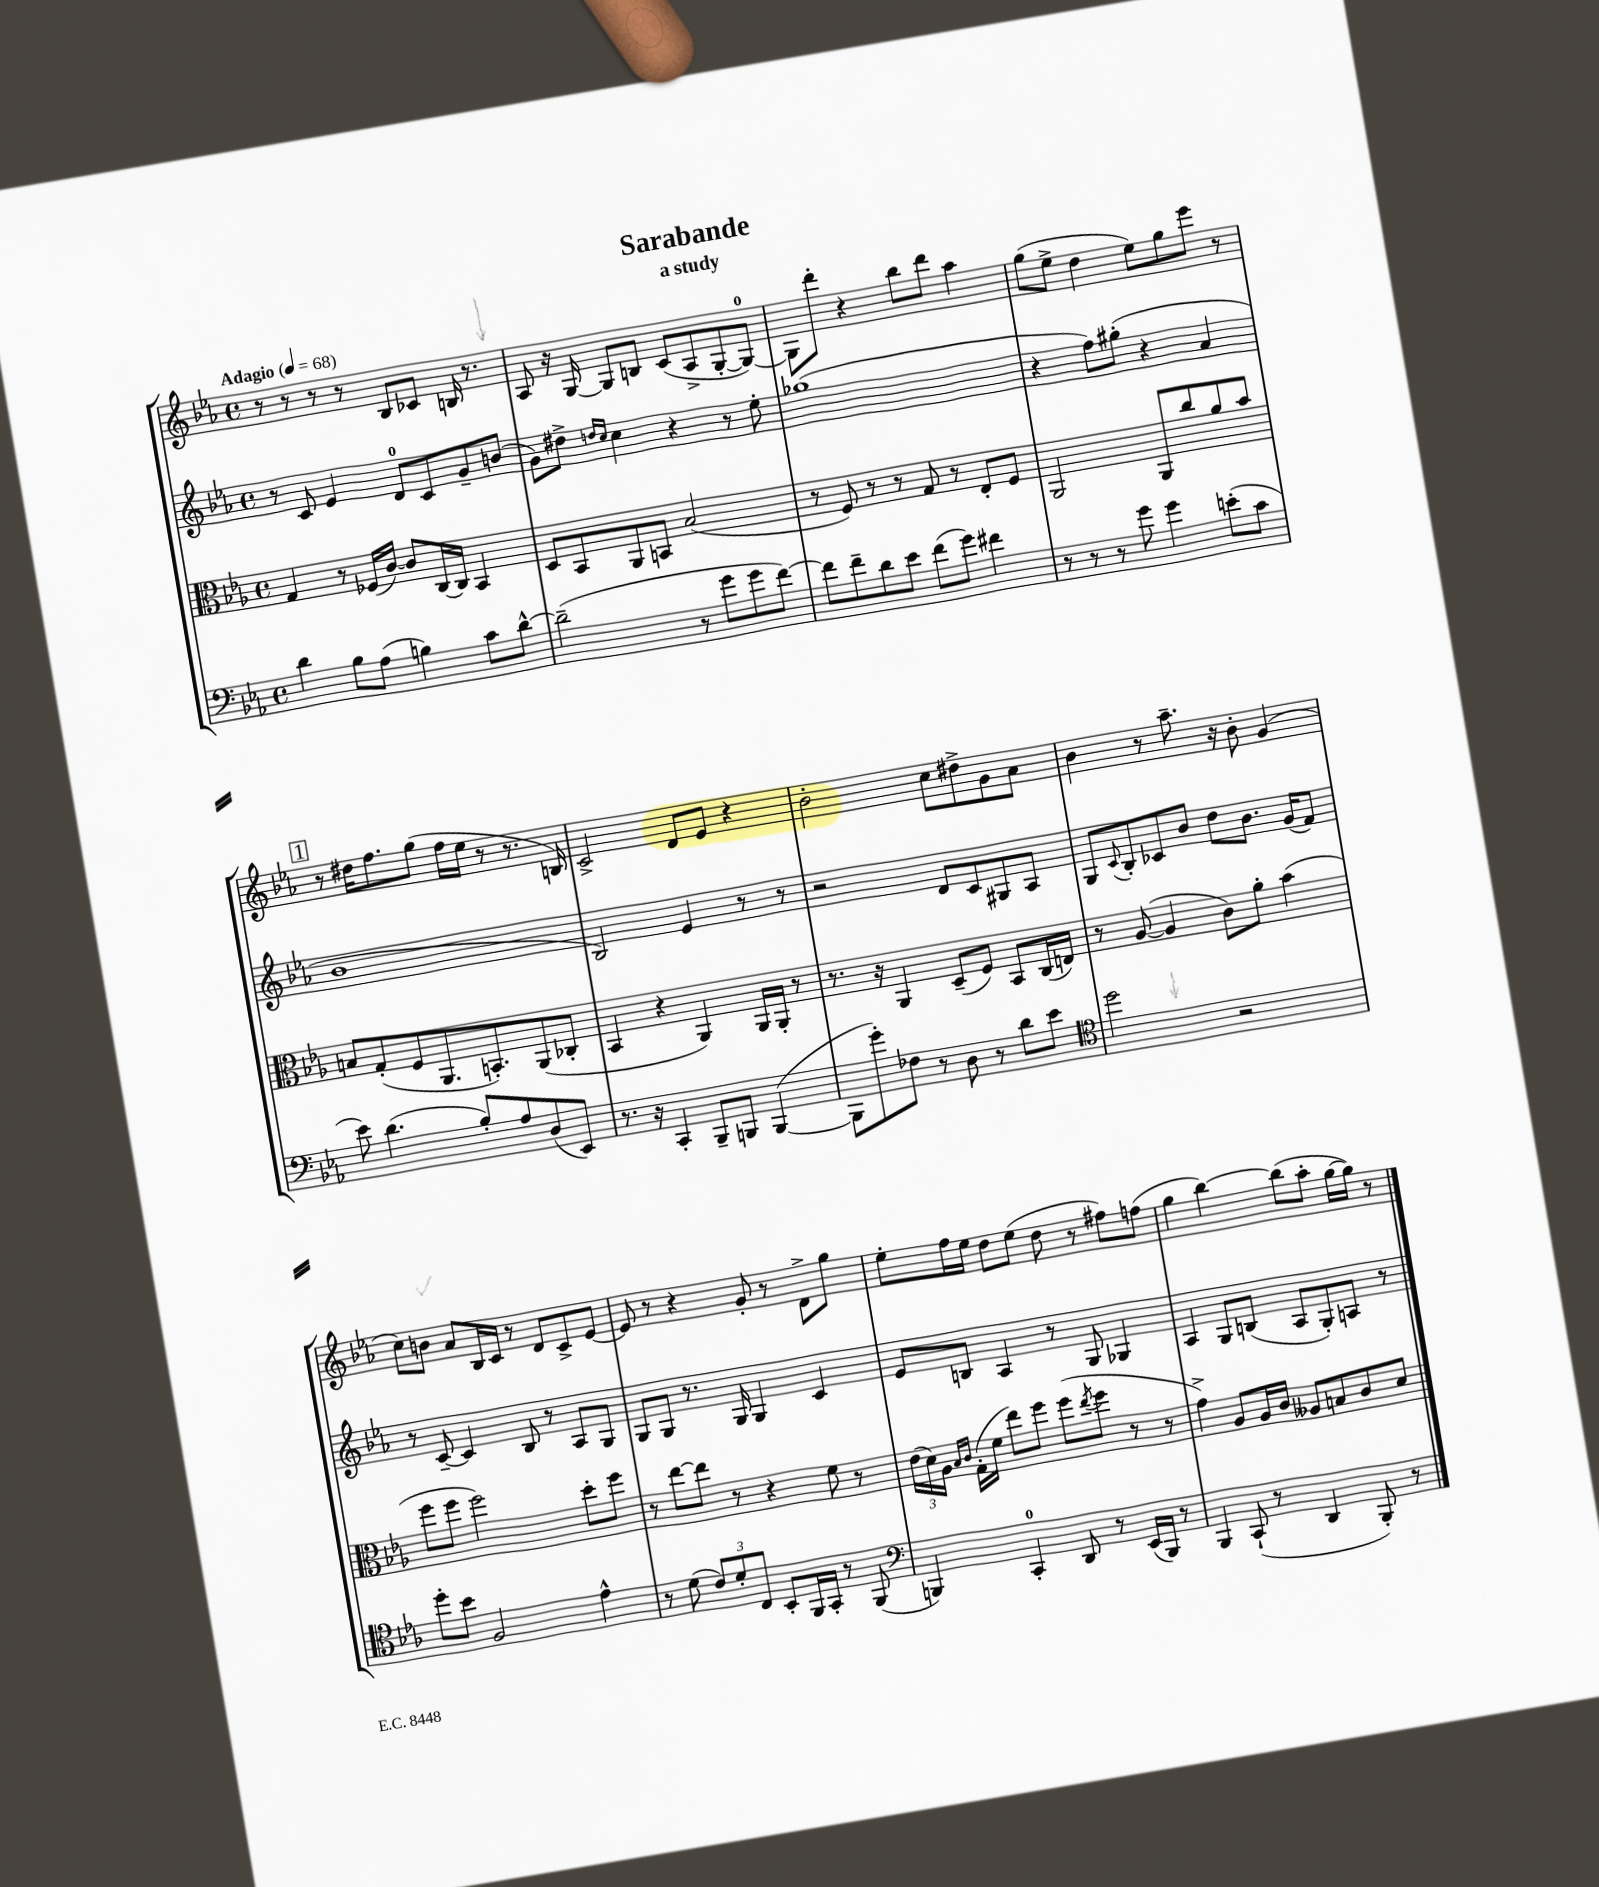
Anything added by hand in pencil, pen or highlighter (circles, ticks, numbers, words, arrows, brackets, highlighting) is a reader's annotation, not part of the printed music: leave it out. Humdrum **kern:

**kern	**kern	**kern	**kern
*part4	*part3	*part2	*part1
*staff4	*staff3	*staff2	*staff1
*clefF4	*clefC3	*clefG2	*clefG2
*k[b-e-a-]	*k[b-e-a-]	*k[b-e-a-]	*k[b-e-a-]
*M4/4	*M4/4	*M4/4	*M4/4
*met(c)	*met(c)	*met(c)	*met(c)
*MM68	*MM68	*MM68	*MM68
=1	=1	=1	=1
!	!	!	!LO:TX:a:B:t=Adagio
4d\	4G/	8r	8r
.	.	8c/	8r
8B-\L	8r	4e-/	8r
(8A-\J	(16F-X/LL	.	8r
.	[16c/JJ)	.	.
4Bn\)	8c/L]	8d/L	8B-/L
.	[16C/L	8c/	8c-X/J
.	16C/JJ]	.	.
8c\L	4BB-/	8g~/	16Bn/
.	.	.	8.r
[8d^^\J	.	(8bn/J	.
=2	=2	=2	=2
(2d~\]	8D/L	8g\L)	8A-/
.	8BB-/	8dd#X^\J	16r
.	.	.	[16G/
.	.	16qqddn/LL	.
.	.	16qqcc/JJ	.
.	8AA-/	4cc\	8G/L]
.	8BBn/J	.	8Bn/J
8r	(2B-/	4r	(8c/L
8g\L	.	.	8A-^/
8g\	.	8r	[8G'/
[8f\J)	.	8ee-'\	8G/J_)
=3	=3	=3	=3
8f\L]	8r	(1gg-X	8G\L]
8f~\	8F/)	.	8ddd'\J
8d\	8r	.	4r
8e-\J	8r	.	.
(8f\L	8G/	.	8bb-\L
8g\J)	8r	.	8ddd\J
4f#X\	8E-'/L	.	4aa-\
.	8F/J	.	.
=4	=4	=4	=4
8r	2AA-/	4r	(8gg\L
8r	.	.	8ee-^\J
8r	.	8ff\L)	4dd\
8g\	.	(8gg#X'\J	.
4g\	8AA-/L	4r	8ee-\L)
.	8cc/	.	8gg\
(8en'\L	8a-/	4a-/	8eee-\J
8c\J	8b-/J	.	8r
!!LO:LB:g=z
!!LO:REH:place=s1:t=1
=5	=5	=5	=5
8e-\)	8Bn/L	1b-	8r
(4.d\	(8G'/	.	16dd#X\KL
.	.	.	8.ff\
.	8F/	.	.
.	8.AA-/	.	(8gg\J
8B-'/L)	.	.	16ff\LL
.	8.BBn'/)	.	16ee-\JJ
8A-/	.	.	8r
(8D/	(8AA-/	.	8.r
8EE-/J)	8C-X'/J	.	.
.	.	.	16Bn/)
=6	=6	=6	=6
8.r	4BB-/	2B-/)	2c^/
16r	.	.	.
4CC'/	4r	.	.
8BBB-~/L	4AA-/)	4e-/	8d/L
8BBBn/J	.	.	8e-/J
([4BBB/	16AA-/LL	8r	4r
.	16AA-'/JJ	.	.
.	8r	8r	.
=7	=7	=7	=7
8BBB\L]	8.r	2r	2b-'\
8g'\)	.	.	.
.	16r	.	.
8F-X\J	4AA-/	.	.
8r	.	.	.
8D\	(8D~/L	8d/L	8cc\L
8r	8F/J)	8c/	8dd#X^\
8d\L	8BB-/L	8G#X/	8g\
8e-\J	(16C/L	8A-/J	8a-\J
.	16En/JJ)	.	.
=8	=8	=8	=8
*clefC4	*	*	*
2dd\	8r	8G/L	4b-\
.	.	8qqc/	.
.	([8A-/	8B-'/	.
.	4A-/]	8c-X/	8r
.	.	8b-/J	8.aa-~\
2r	8c\L)	8dd\L	.
.	.	.	16r
.	8a-'\J	8.b-\J	8b-'\
.	(4b-\	.	(4g/
.	.	(16g/KL	.
.	.	8f/J)	.
!!LO:LB:g=z
=9	=9	=9	=9
8dd'\L	8ff\L	8r	8cc\L)
8b-\J	8ff\J	[8c~/	8bn\J
2F/	2ff\)	4c/]	8a-/L
.	.	.	16B-/L
.	.	.	16c/JJ
.	.	8B-/	8r
.	.	8r	8d/L
4e-^^\	8dd'\L	8A-/L	8c^/
.	8ff\J	8G/J	[8e-/J
=10	=10	=10	=10
8r	8r	8G/L	8e-/]
(8d\	[8ee-\L	8G/J	8r
12c/L)	8ee-\J]	8.r	4r
12d'/	.	.	.
.	8r	.	.
12C/J	.	.	.
.	.	16G/	.
8BB-'/L	4r	4G/	8g'/
16FF/L	.	.	8r
16GG'/JJ	.	.	.
8r	8f\	4c/	8d^\L
(8FF/	8r	.	8gg\J
=11	=11	=11	=11
*clefF4	*	*	*
4BBBn/)	(24e-\LL	8e-/L	8ee-'\L
.	24d\)	.	.
.	24A-\JJ	.	.
.	16qqB-/LL	.	.
.	16qqc/JJ	.	.
.	(16G'\LL	8Bn/J	16ff\L
.	16f\JJ	.	16ee-\JJ
4CC'/	8ee-\L)	4A-/	8dd\L
.	8ff\J	.	(8ee-\J
8DD/	(8ff\L	8r	8dd\
.	8qee-/	.	.
8r	8ff\J	8G/	8r
(16EE-/LL	8r	4G-X/	8ff#X\L)
16BBB/JJ)	.	.	.
8r	8r	.	(8ffn\J
=12	=12	=12	=12
4BBB-/	4g^\)	4A-/	4gg\
(8CC`/	8A-/L	8G/L	[4bb-\)
8r	16A-/L	(8Bn/J	.
.	16c/JJ	.	.
4DD/	8A--X/L	8A-/L	(8bb-\L]
.	8Bn/	8G'/)	8aa-'\J
8BBB-'/)	8c/	8An/J	[16gg\LL
.	.	.	16gg\JJ])
8r	8d/J	8r	8r
==	==	==	==
*-	*-	*-	*-
